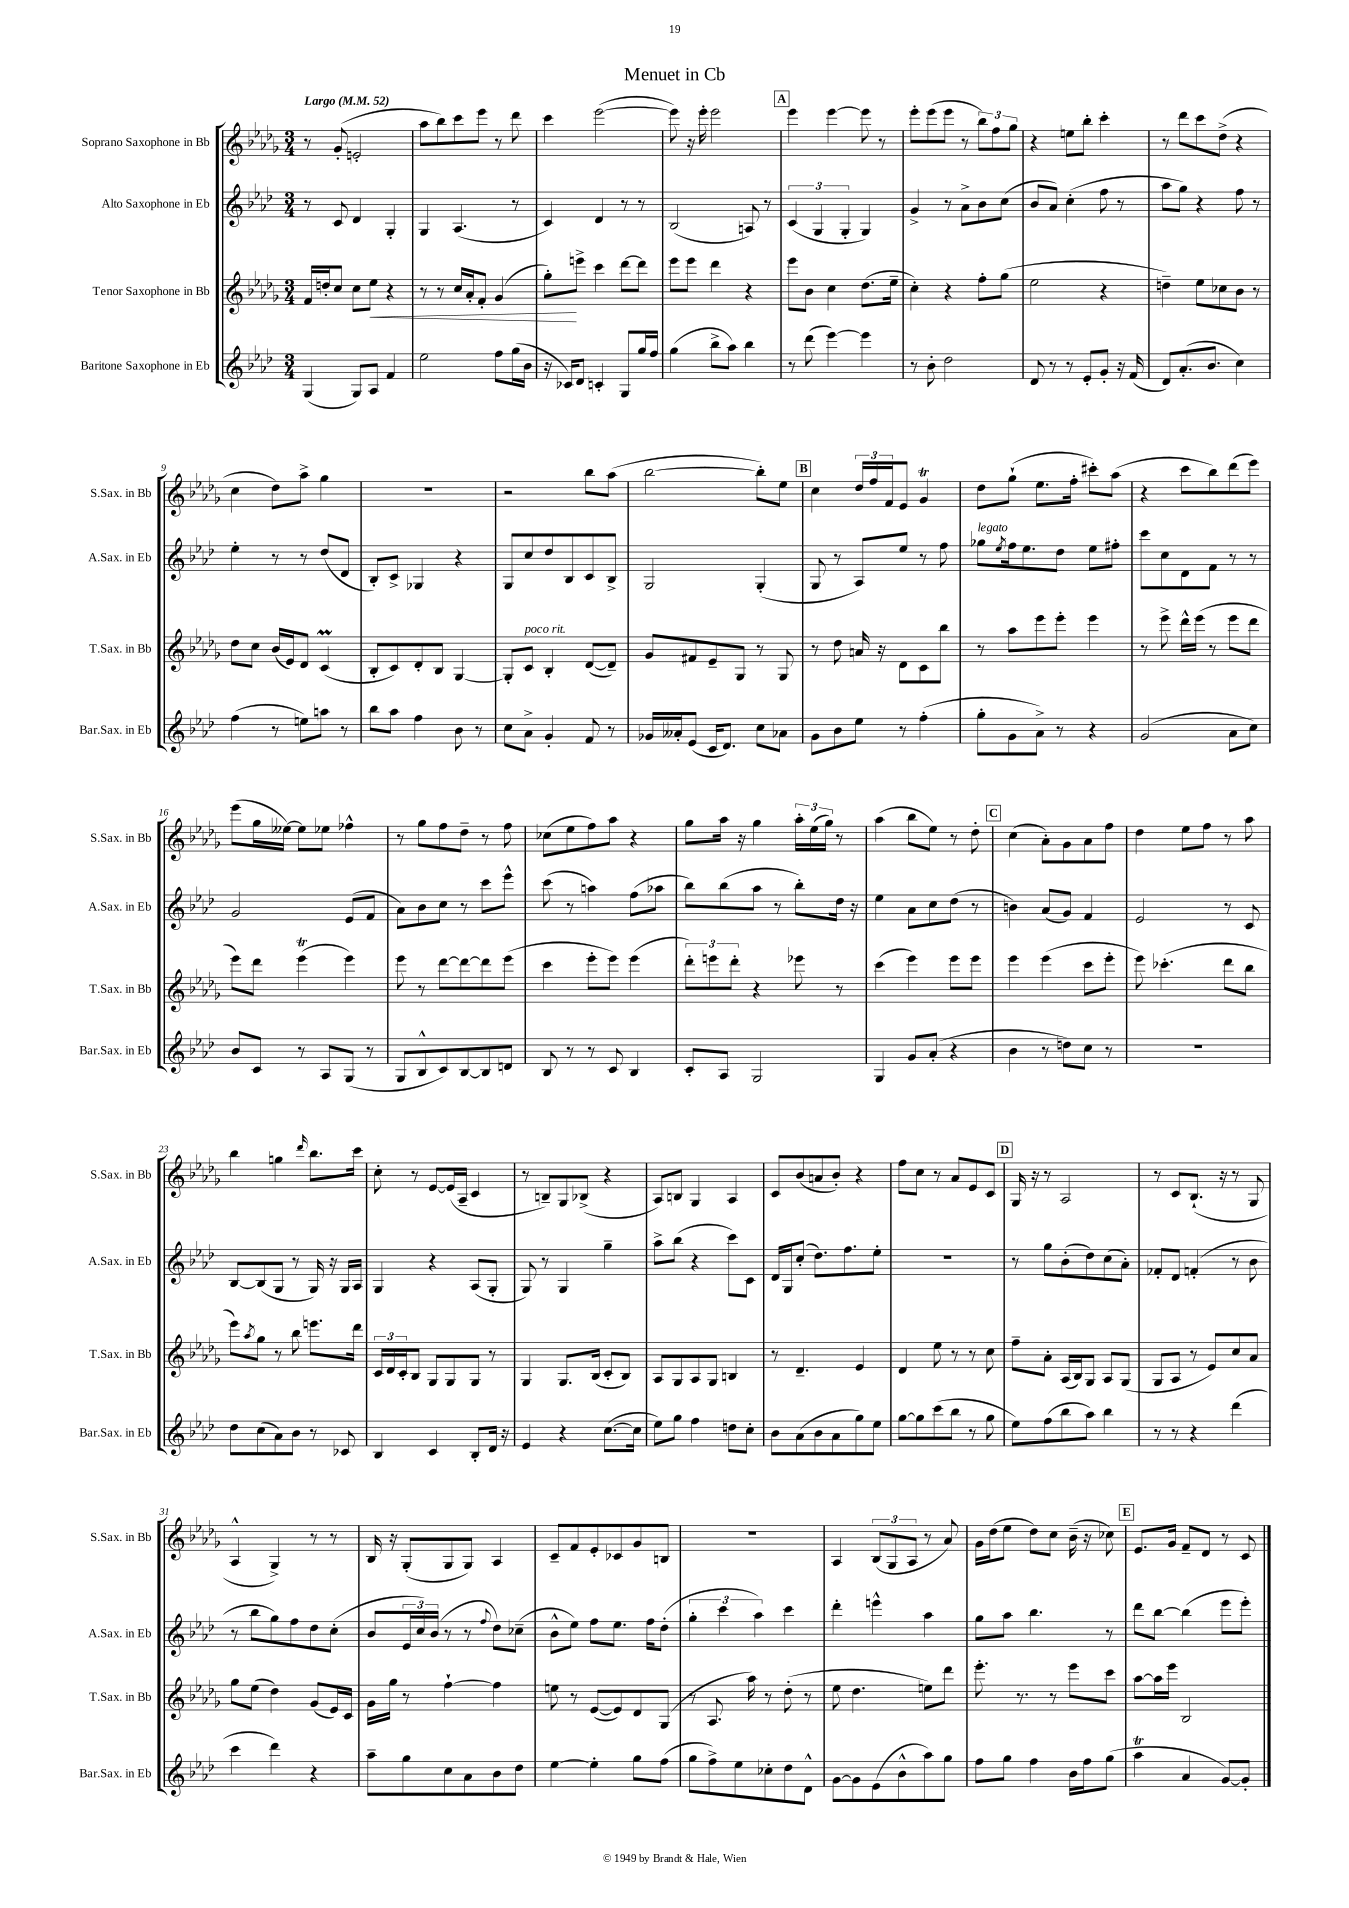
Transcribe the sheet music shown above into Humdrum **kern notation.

**kern	**kern	**kern	**kern
*staff4	*staff3	*staff2	*staff1
*clefG2	*clefG2	*clefG2	*clefG2
*k[b-e-a-d-]	*k[b-e-a-d-g-]	*k[b-e-a-d-]	*k[b-e-a-d-g-]
*M3/4	*M3/4	*M3/4	*M3/4
*MM52	*MM52	*MM52	*MM52
(4G/	16f/LL	8r	8r
.	16dd'/J	.	.
.	8cc/J	8c/	(8g-'/
8G/L)	8cc\L	4d-/	2e'/
8A-/J	8ee-\J	.	.
4f/	4r	4G'/	.
=	=	=	=
2ee-\	8r	4G/	8aa-\L
.	8r	.	8bb-\)
.	16cc/LL	(4.A-/	8ccc\
.	16a-'/J	.	.
.	8f'/J	.	8eee-\J
8ff\L	(4g-/	.	8r
(16gg\L	.	8r	8ddd-\
16b-\JJ	.	.	.
=	=	=	=
16r	8gg-'\L)	4c/)	4ccc\
16c-/LK)	.	.	.
8d-/J	8eee^\J	.	.
4c'/	4ccc\	4d-/	([2eee-\
8G/L	[8ddd-\L	8r	.
16gg/L	8ddd-\]J	8r	.
16ff/JJ	.	.	.
=	=	=	=
(4gg\	8eee-\L	(2B-/	8eee-\])
.	8eee-\J	.	16r
.	.	.	16eee-'\
8bb-^\L	4ddd-\	.	2eee-\
8aa-\J)	.	.	.
4bb-\	4r	8A/)	.
.	.	8r	.
=	=	=	=
8r	8eee-\L	(6c/	4eee-\
(8ddd-\	8b-\J	.	.
.	.	6G/	.
[4eee-\)	4cc\	.	[4eee-\
.	.	6G'/	.
4eee-\]	(8.dd-\L	4G/)	8eee-\]
.	.	.	8r
.	16ee-~\Jk	.	.
=	=	=	=
8r	4cc'\)	4g^/	8eee-'\L
8b-'\	.	.	(8eee-\
2dd-\	4r	8r	8eee-\J
.	.	8a-^\L	8r
.	8ff'\L	8b-\	12bb-\L)
.	.	.	12ff\
.	(8gg-\J	(8cc\J	.
.	.	.	12gg-\J
=	=	=	=
8d-/	2ee-\	8b-/L	4r
8r	.	8a-/J)	.
8r	.	(4cc'\	8ee\L
8e-'/L	.	.	8bb-'\J
8g'/J	4r	8ff\	4ccc'\
16r	.	8r	.
(16f/	.	.	.
=	=	=	=
8d-/L)	4dd~\)	8aa-\L	8r
(8.a-'/	.	8gg\J)	8ddd-\L
.	8ee-\L	4r	8ccc\
8.b-/J	.	.	.
.	8cc-\	.	(8dd-^\J
4cc\)	8b-\J	8ff\	4r
.	8r	8r	.
=	=	=	=
(4ff\	8dd-\L	4ee-'\	4cc\
.	8cc\J	.	.
8r	(16b-/LL	8r	8dd-\L)
.	16e-/J)	.	.
8ee\L)	8d-/J	8r	8aa-^\J
8aa\J	(4c/	(8dd-/L	4gg-\
8r	.	8d-/J	.
=	=	=	=
8bb-\L	8B-'/L	8B-'/L)	2.r
8aa-\J	8c/)	8c^/J	.
4ff\	8d-'/	4G-/	.
.	8B-/J	.	.
8b-\	[4G-/	4r	.
8r	.	.	.
=	=	=	=
8cc\L	8G-'/]L	8G/L	2r
8a-^\J	8c/J	8cc/	.
4g'/	4B-'/	8dd-/	.
.	.	8B-/	.
8f/	([8d-/L	8c/	8bb-\L
8r	8d-~/]J)	8B-^/J	(8aa-\J
=	=	=	=
16g-/LL	8g-/L	2G/	[2bb-\
16a--'/J	.	.	.
(8e-/J	8f#/	.	.
16c/LK	8e-~/	.	.
8.d-/J)	.	.	.
.	8G-/J	.	.
8cc\L	8r	(4G'/	8bb-'\]L)
8a-\J	8G-/	.	8ee-\J
=	=	=	=
8g\L	8r	8G/	4cc\
8b-\	8dd-\	8r	.
8ee-\J	16a/	8A-/L)	24dd-/LL
.	.	.	24ff/
.	16r	.	.
.	.	.	24f/J
8r	8d-\L	8ee-/J	8e-/J
(4ff'\	8c\	8r	4g-/
.	8bb-\J	8ff\	.
=	=	=	=
8gg'\L	8r	8gg-\L	8dd-\L
.	.	8qee-/	.
8g\	8aa-\L	16ff\k	(8gg-`\J
.	.	8.ee-\	.
8a-^\J)	8eee-\	.	8.ee-\L
8r	8eee-'\J	8dd-\J	.
.	.	.	16ff'\Jk
4r	4eee-\	8ee-\L	8ccc#'\L)
.	.	8ff#'\J	(8aa-\J
=	=	=	=
(2g/	8r	8ccc\L	4r
.	8eee-^\	8cc\	.
.	16ddd-^^\LL	8d-\	8ccc\L
.	(16eee-\JJ	.	.
.	8r	8f\J	8bb-\)
8a-\L	8eee-\L	8r	(8ddd-\
8cc\J)	8ddd-\J	8r	8eee-\J)
=	=	=	=
8b-/L	8eee-\L)	2g/	(8eee-\L
8c/J	8ddd-\J	.	16gg-\L
.	.	.	[16ee--\JJ)
8r	(4eee-\	.	8ee--\]L
8A-/L	.	.	8ee-\J
(8G/J	4eee-\)	(8e-/L	4ff-^^\
8r	.	8f/J	.
=	=	=	=
8G/L	8eee-\	8a-\L)	8r
8B-^^/	8r	8b-\	8gg-\L
8c/)	[8ddd-\L	8cc\J	8ff\
[8B-/	8ddd-\_	8r	8dd-~\J
8B-/]	8ddd-\]	8ccc\L	8r
8d/J	(8eee-\J	8eee-^^\J	8ff\
=	=	=	=
8B-/	4ccc\	(8ccc\	(8cc-\L
8r	.	8r	8ee-\
8r	8eee-'\L	4aa\)	8ff\)
8c/	8eee-\J)	.	8aa-\J
4B-/	(4eee-\	(8ff\L	4r
.	.	8aa-\J	.
=	=	=	=
8c'/L	12ddd-'\L)	8bb-\L)	8gg-\L
.	12eee\	.	.
8A-/J	.	(8bb-\	16aa-\Jk
.	12ddd-'\J	.	.
.	.	.	16r
2G/	4r	8aa-\J	4gg-\
.	.	8r	.
.	8eee-\	8bb-'\L)	24aa-'\LL
.	.	.	(24ee-\
.	.	.	24gg-\JJ)
.	8r	16dd-\Jk	8r
.	.	16r	.
=	=	=	=
4G/	(4ccc\	4ee-\	(4aa-\
8g/L	4eee-\)	8a-\L	8bb-\L
(8a-'/J	.	8cc\	8ee-\J)
4r	8eee-\L	(8dd-\J	8r
.	8eee-\J	8r	8dd-'\
=	=	=	=
4b-\	4eee-\	4b\)	(4cc\
8r	(4eee-\	(8a-/L	8a-'\L)
8dd\L)	.	8g/J)	8g-\
8cc\J	8ccc\L	4f/	8a-\
8r	8eee-'\J	.	8ff\J
=	=	=	=
2.r	8eee-\)	2e-/	4dd-\
.	(4.ccc-'\	.	.
.	.	.	8ee-\L
.	.	.	8ff\J
.	8ddd-\L	8r	8r
.	8bb-\J	8c/	8aa-\
=	=	=	=
8dd-\L	8eee-\L)	[8B-/L	4bb-\
.	8qaa-/	.	.
(8cc\	8gg-\J	(8B-/]	.
8a-\)	8r	8G/J	4gg\
8b-\J	8bb-\	8r	.
.	.	.	16qqddd-/
8r	8.eee\L	16G/)	8.bb-\L
.	.	16r	.
8c-/	.	16G/LL	.
.	16ddd-\Jk	16A-/JJ	16ccc\Jk
=	=	=	=
4B-/	24c/LL	4G/	8cc'\
.	24d-/	.	.
.	24c'/J	.	.
.	8B-/J	.	8r
4c/	8G-/L	4r	[8e-/L
.	8G-/	.	(16e-/]L
.	.	.	16A-~/JJ
8B-'/L	8G-/J	(8A-/L	4c/
16d-/Jk	8r	8G'/J	.
16r	.	.	.
=	=	=	=
4e-/	4G-/	8G/)	8r
.	.	8r	8B~/L)
4r	8.G-/L	4G/	8G-/
.	.	.	(8B-^/J
.	(16B-/Jk	.	.
([8.cc\L	8c'/L	4gg~\	4r
.	8B-/J)	.	.
16cc\]Jk	.	.	.
=	=	=	=
8ee-\L)	8A-/L	8aa-^\L	8A-/L)
8gg\J	8G-/	(8bb-\J	8B/J
4ff\	8A-/	4r	4G-/
.	8G-/J	.	.
8dd\L	4B/	8ccc\L)	4A-/
8cc'\J	.	8c\J	.
=	=	=	=
8b-\L	8r	16d-/LL	8c/L
.	.	16G/J	.
(8a-\	4.d-~/	(8cc'/J	(8b-/
8b-\	.	8.dd-\L)	8a/
8a-\	.	.	8b-'/J)
.	.	8.ff\	.
8gg\)	4e-/	.	4r
8ee-\J	.	8ee-'\J	.
=	=	=	=
[8gg\L	4d-/	2.r	8ff\L
8gg\]	.	.	8cc\J
(8ccc\	8ee-\	.	8r
8bb-\J	8r	.	8a-/L
8r	8r	.	8e-/
8gg\	8cc\	.	8c/J
=	=	=	=
8ee-\L)	8ff~\L	8r	16G-/
.	.	.	16r
(8ff\	8a-'\J	8gg\L	8r
8bb-\	(16A-/LL	(8b-'\	2A-/
.	16B-/J)	.	.
8aa-\J)	8G-/J	8dd-\)	.
4bb-\	8A-/L	(8cc\	.
.	(8G-/J	8a-'\J)	.
=	=	=	=
8r	8G-/L	8f-'/L	8r
8r	8A-/J	8d-/J	8c/L
4r	8r	(4f'/	(8.B-`/J
.	8e-/L)	.	.
.	.	.	16r
(4ddd-\	8cc/	8r	8r
.	8a-/J	8b-\	8G-/
=	=	=	=
4ccc\	8gg-\L	8r	4A-^^/
.	(8ee-\J	8bb-\L	.
4ddd-\)	4dd-\)	8gg\)	4G-^/)
.	.	8ff\	.
4r	(8g-/L	8dd-\	8r
.	16e-/L)	(8cc'\J	8r
.	16c/JJ	.	.
=	=	=	=
8aa-~\L	16g-\LL	8b-/L	16B-/
.	16gg-\JJ	.	16r
8gg\	8r	24e-/L	(8G-'/L
.	.	24cc/)	.
.	.	(24b-/JJ	.
8cc\	[4ff`\	8r	8G-/
8a-\	.	8r	8G-/J)
.	.	8qqff/	.
8b-\	4ff\]	8dd-\L)	4A-/
8dd-\J	.	(8cc-~\J	.
=	=	=	=
[4ee-\	8ee\	8b-^^\L	8c~/L
.	8r	8ee-\J)	8f/
4ee-'\]	([8e-/L	8ff\L	8e-'/
.	8e-/])	8.ee-\J	8c-/
8gg\L	8d-/	.	8g-/
.	.	16ff\LK	.
(8ff\J	(8G-/J	(8dd-'\J	8B/J
=	=	=	=
8gg\L	8r	6gg'\	2.r
8ff^\)	8.A-/	.	.
.	.	6ccc\	.
8ee-\	.	.	.
.	16aa-\)	.	.
.	.	6aa-\)	.
8cc-'\	8r	.	.
8dd-\	(8dd-'\	4ccc\	.
8d-^^\J	8r	.	.
=	=	=	=
[8g\L	8ee-\	4ddd-'\	4A-/
8g\]	4.dd-\	.	.
(8e-\	.	4eee^^\	(12B-/L
.	.	.	12G-/
8b-^^\	.	.	.
.	.	.	12A-/J
8aa-\)	8ee\L)	4aa-\	8r
8gg\J	8ddd-\J	.	8a-/)
=	=	=	=
8ff\L	8.eee-'\	8gg\L	16g-\LL
.	.	.	(16dd-\J
8gg\J	.	8aa-\J	8ee-\J
.	8.r	.	.
4ff\	.	4.bb-\	8dd-\L)
.	8r	.	8cc\J
16b-\LL	8eee-\L	.	(16b-~\
16ff\J	.	.	16r
(8gg\J	8ccc\J	8r	8cc-\)
=	=	=	=
4aa-\	[8aa-\L	8ddd-\L	8.e-/L
.	16aa-\]L	[8bb-\J	.
.	16eee-\JJ	.	16g-/Jk
4a-/	2B-/	(4bb-\]	8f~/L
.	.	.	8d-/J
[8g/L)	.	8eee-\L	8r
8g'/]J	.	8eee-'\J)	8c/
==	==	==	==
*-	*-	*-	*-
